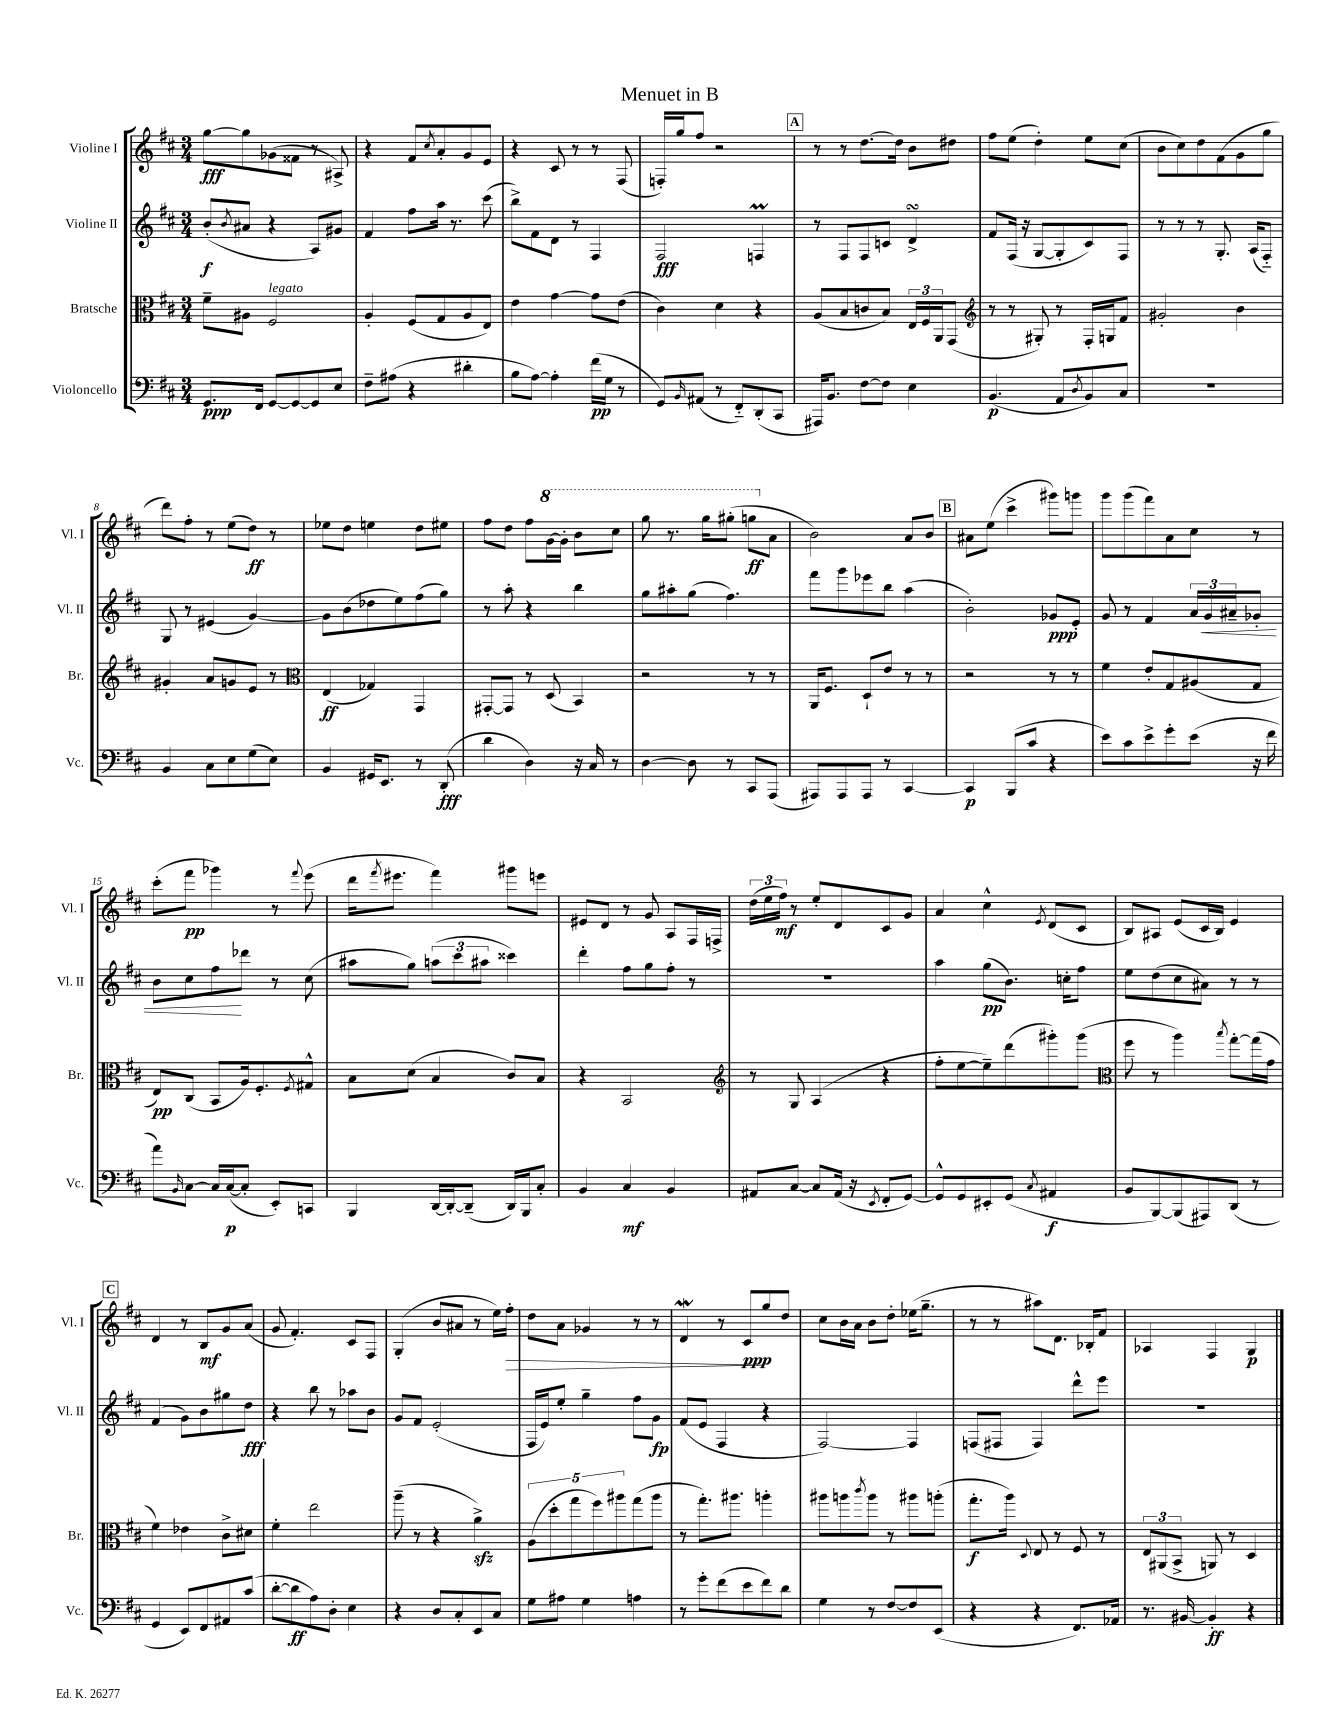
\header { title = "Menuet in B" }
<<
\new StaffGroup <<
\new Staff = "s0" \with { instrumentName = "Violine I" shortInstrumentName = "Vl. I" } {
    \clef treble \key d \major \numericTimeSignature \time 3/4
    g''8~\fff g''8 ges'8( fisis'8 r8 ais8->) |
    r4 fis'8 \acciaccatura { cis''8 } a'8-. g'8 e'8 |
    r4 cis'8 r8 r8 fis8( |
    f16-.) g''16 fis''8 r2 |
    \mark \markup { \box "A" } r8 r8 d''8.~ d''16 b'8 dis''8 |
    fis''8 e''8( d''4-.) e''8 cis''8( |
    b'8 cis''8) d''8 fis'8( g'8 g''8 |
    d'''8) fis''8-. r8 e''8( d''8\ff) r8 |
    ees''8 d''8 e''4 d''8 eis''8 |
    fis''8 d''8 fis''8 \ottava #1 g''16~ g''16-. b''8 cis'''8 |
    g'''8 r8. g'''16 gis'''8-.( g'''8\ff \ottava #0 a'8 |
    b'2) a'8 b'8 |
    \mark \markup { \box "B" } ais'8 e''8( cis'''4-> gis'''8) g'''8 |
    g'''8 g'''8( fis'''8) a'8 cis''8 r8 |
    cis'''8-.( fis'''8\pp ges'''4) r8 \appoggiatura { fis'''8 } e'''8( |
    d'''16 \acciaccatura { fis'''8 } eis'''8. fis'''4) gis'''8 e'''8 |
    eis'8 d'8 r8 g'8 a8 fis16 f16-> |
    \tuplet 3/2 { d''16( e''16 fis''16\mf) } r8 e''8-. d'8 cis'8 g'8 |
    a'4 cis''4-^ \acciaccatura { e'8 } d'8( cis'8 |
    b8) ais8 e'8( cis'16 b16) e'4 |
    \mark \markup { \box "C" } d'4 r8 b8\mf g'8 a'8( |
    g'8 fis'4.-.) cis'8 fis8 |
    g4-.( b'8 ais'8 r8 e''16) fis''16-.\> |
    d''8 a'8 ges'4 r8 r8 |
    d'4\mordent r8 cis'8\ppp\! g''8 d''8 |
    cis''8 b'16 a'16 b'8 d''8-. ees''16( g''8.-- |
    r8 r8 ais''8) d'8. bes16-. fis'8 |
    aes4 fis4 g4\p \bar "|." |
}
\new Staff = "s1" \with { instrumentName = "Violine II" shortInstrumentName = "Vl. II" } {
    \clef treble \key d \major \numericTimeSignature \time 3/4
    b'8-.\f( \acciaccatura { b'8 } ais'8 r4 a8) gis'8 |
    fis'4 fis''8 a''16 r8. cis'''8( |
    b''8->) fis'8 d'8 r8 fis4 |
    fis2\fff f4\prall |
    \mark \markup { \box "A" } r8 fis8 fis8 c'8 d'4->\turn |
    fis'8 fis16( r16 g8~ g8-. cis'8) fis8 |
    r8 r8 r8 g8.-. a16( fis8-_) |
    g8 r8 eis'4( g'4~) |
    g'8 b'8( des''8 e''8) fis''8( g''8) |
    r8 a''8-. r4 b''4 |
    g''8 ais''8-. g''8( fis''4.) |
    fis'''8 g'''8 ees'''8 b''8 a''4( |
    \mark \markup { \box "B" } b'2-.) ges'8\ppp e'8-. |
    g'8 r8 fis'4 \tuplet 3/2 { a'16 g'16\< ais'16-- } ges'8-. |
    b'8 cis''8 fis''8\! des'''8 r8 cis''8( |
    ais''8 g''8) \tuplet 3/2 { a''8( cis'''8 ais''8 } cisis'''4) |
    d'''4-. fis''8 g''8 fis''8-. r8 |
    R2. |
    a''4 g''8\pp( b'8.) c''16-. fis''8 |
    e''8 d''8( cis''8 ais'8) r8 r8 |
    \mark \markup { \box "C" } fis'4( g'8) b'8 gis''8 d''8\fff |
    r4 b''8 r8 aes''8 b'8 |
    g'8 fis'8 e'2-.( |
    fis16 e'16) e''8-. g''4-- fis''8 g'8\fp |
    fis'8( e'8 fis4 r4 |
    fis2~) fis4 |
    f8( fis8 fis4) d'''8-^ e'''8 |
    R2. \bar "|." |
}
\new Staff = "s2" \with { instrumentName = "Bratsche" shortInstrumentName = "Br." } {
    \clef alto \key d \major \numericTimeSignature \time 3/4
    fis'8-- ais8 fis2^\markup { \italic "legato" } |
    a4-. fis8( g8 a8 e8) |
    e'4 g'4~ g'8 e'8( |
    cis'4) d'4 r4 |
    \mark \markup { \box "A" } a8( b8 c'8 b8) \tuplet 3/2 { e16 fis16 a,16 } g,8( |
    \clef treble r8 r8 gis8-.) r8 fis16-. g16 fis'8 |
    gis'2-. b'4 |
    gis'4-. a'8 g'8 e'8 r8 |
    \clef alto e4\ff( ges4) g,4 |
    gis,8~-. gis,8 r8 d8( b,4) |
    r2 r8 r8 |
    a,16 fis8. d8-! e'8 r8 r8 |
    \mark \markup { \box "B" } r2 r8 r8 |
    fis'4 e'8-. g8 ais8( g8 |
    e8\pp) cis8( b,8 a16) fis8.-. \acciaccatura { fis8 } gis8-^ |
    b8 d'8( b4 cis'8) b8 |
    r4 b,2 |
    \clef treble r8 g8 a4( r4 |
    fis''8-. e''8~ e''8--) d'''8( gis'''8-.) gis'''8( |
    \clef alto fis''8 r8 a''4) \acciaccatura { b''8 } g''8~-. g''16( g'16 |
    \mark \markup { \box "C" } fis'4) ees'4 cis'8-> dis'8 |
    fis'4-. e''2 |
    a''8--( r8 r4 a'4->\sfz) |
    \tuplet 5/4 { a8( d''8-. g''8 fis''8) ais''8 } g''8( ais''8 |
    r8 g''8.-.) ais''8. a''4-. |
    ais''8 a''8 \acciaccatura { cis'''8 } a''8 r8 ais''8 a''8-.( |
    g''8.-.\f a''16) \appoggiatura { d8 } e8 r8 fis8 r8 |
    \tuplet 3/2 { e8 ais,8( b,8-> } a,8) r8 d4 \bar "|." |
}
\new Staff = "s3" \with { instrumentName = "Violoncello" shortInstrumentName = "Vc." } {
    \clef bass \key d \major \numericTimeSignature \time 3/4
    g,8.\ppp fis,16 g,8~ g,8~ g,8 e8 |
    fis8-- ais8( r4 dis'4-. |
    b8 a8~) a4-. fis'16\pp( g16 r8 |
    g,8) \grace { b,16 } ais,8( r8 fis,8-_) d,8-.( cis,8 |
    \mark \markup { \box "A" } ais,,16) b,8. fis8~ fis8 e4 |
    b,4.\p( a,8 \acciaccatura { d8 } b,8) cis8 |
    R2. |
    b,4 cis8 e8 g8( e8) |
    b,4 gis,16 e,8. r8 d,8-.\fff( |
    d'4 d4) r16 cis16 r8 |
    d4~ d8 r8 cis,8 a,,8( |
    ais,,8) ais,,8 ais,,8 r8 cis,4~ |
    \mark \markup { \box "B" } cis,4\p b,,8( cis'8 r4 |
    e'8) cis'8 e'8-> g'8-. e'8( r16 fis'16 |
    a'8) \grace { b,16 } cis8~ cis16 cis16~\p( cis8-. e,8-.) c,8 |
    b,,4 d,16~ d,16~-. d,8--( d,16) b,,16 cis8-. |
    b,4 cis4\mf b,4 |
    ais,8 cis8~ cis8 ais,16( r16 \acciaccatura { e,8 } fis,8-. g,8~) |
    g,8-^ g,8 eis,8-. g,8( \acciaccatura { cis8 } ais,4\f |
    b,8 b,,8~) b,,8( ais,,8) d,8( r8 |
    \mark \markup { \box "C" } g,4 e,8) fis,8 ais,8 cis'8( |
    d'8~-. d'8\ff a8) d8-. e4 |
    r4 d8 cis8-. e,8 cis8 |
    g8 ais8 g4 a4 |
    r8 g'8-. fis'8( e'8 fis'8) d'8 |
    g4 r8 fis8~ fis8 e,8( |
    r4 r4 fis,8.) aes,16 |
    r8. bis,16~ bis,4-.\ff r4 \bar "|." |
}
>>
>>
